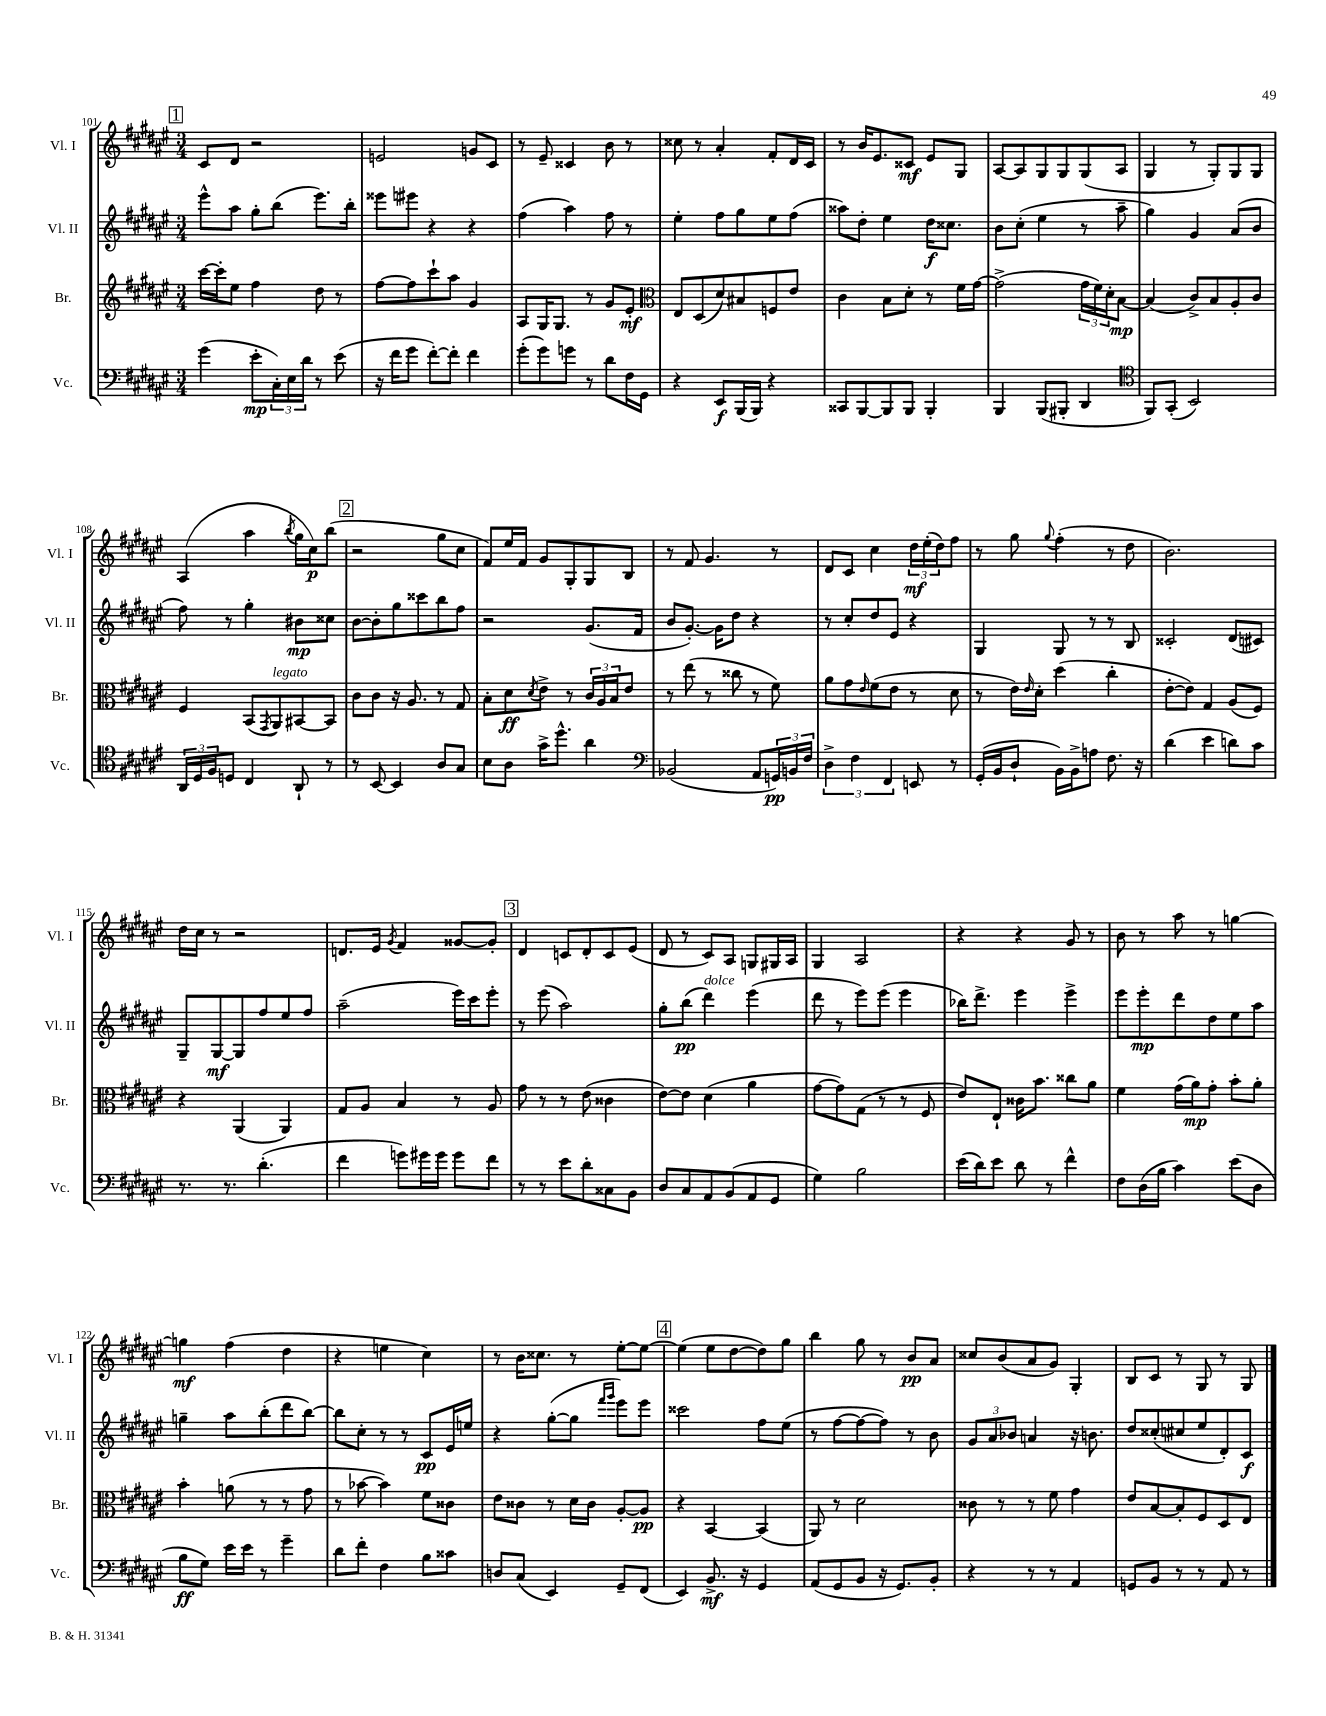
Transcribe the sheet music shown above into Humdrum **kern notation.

**kern	**kern	**kern	**kern
*staff4	*staff3	*staff2	*staff1
*clefF4	*clefG2	*clefG2	*clefG2
*k[f#c#g#d#a#e#]	*k[f#c#g#d#a#e#]	*k[f#c#g#d#a#e#]	*k[f#c#g#d#a#e#]
*M3/4	*M3/4	*M3/4	*M3/4
(4g#	[16ccc#	8eee#^^	8c#
.	16ccc#']	.	.
.	8ee#	8aa#	8d#
8e#'	4ff#	8gg#'	2r
24C#')	.	(8bb	.
24E#	.	.	.
24d#	.	.	.
8r	8dd#	8.eee#)	.
(8e#	8r	.	.
.	.	16bb'	.
=	=	=	=
16r	[8ff#	8eee##	2e
16f#	.	.	.
8g#	8ff#]	8eee#	.
[8f#')	8ccc#`	4r	.
8f#']	8aa#	.	.
4f#	4g#	4r	8g
.	.	.	8c#
=	=	=	=
(8g#'	8A#	(4ff#	8r
8g#)	16G#	.	8e#~
.	8.G#	.	.
8g	.	4aa#)	4c##
8r	8r	.	.
8d#	8g#	8ff#	8b
16F#	8e#'	8r	8r
16GG#	.	.	.
=	=	=	=
*	*clefC3	*	*
4r	8E#	4ee#'	8cc##
.	(8D#	.	8r
8EE#	8d#)	8ff#	4a#'
(16BBB	8B#	8gg#	.
16BBB)	.	.	.
4r	8F	8ee#	8f#'
.	8e#	(8ff#	16d#
.	.	.	16c#
=	=	=	=
8CC##	4c#	8aa##)	8r
[8BBB	.	8dd#'	16b
.	.	.	8.e#
8BBB]	8B	4ee#	.
8BBB	8d#'	.	8c##
4BBB'	8r	16dd#	8e#
.	.	8.cc##	.
.	16f#	.	8G#
.	[16g#	.	.
=	=	=	=
4BBB	(2g#^]	8b	[8A#
.	.	(8cc#'	8A#]
(8BBB	.	4ee#	8G#
8BBB#'	.	.	8G#
4DD#	24g#	8r	(8G#
.	24f#)	.	.
.	24d#'	.	.
.	[8B	8aa#~	8A#
=	=	=	=
*clefC4	*	*	*
8FF#)	(4B]	4gg#)	4G#
(8GG#'	.	.	.
2BB)	8c#^)	4g#	8r
.	8B	.	8G#')
.	8A#'	(8a#	8G#
.	8c#	8b	8G#
=	=	=	=
24AA#	4F#	8ff#)	(4A#
24D#	.	.	.
24F#	.	.	.
8D	.	8r	.
4C#	(8BB	4gg#'	4aa#
.	8qGG#	.	.
.	8AA#)	.	.
.	.	.	8qbb
8AA#`	[8BB#	8b#	16gg#
.	.	.	16cc#)
8r	8BB#]	8cc##	(8bb
=	=	=	=
8r	8c#	[8b	2r
[8BB	8c#	8b']	.
4BB]	16r	8gg#	.
.	8.A#	.	.
.	.	8ccc##	.
8A#	8r	8bb	8gg#
8G#	8G#	8ff#	8cc#
=	=	=	=
8B	8B'	2r	8f#)
8A#	8d#	.	16ee#
.	.	.	16f#
.	8qd#	.	.
16g#^	8e#^	.	8g#
8.dd#^^	.	.	.
.	8r	.	8G#'
4a#	24c#	(8.g#	8G#
.	24A#	.	.
.	24B	.	.
.	8e#	.	8B
.	.	16f#	.
=	=	=	=
*clefF4	*	*	*
(2BB-	8r	8b	8r
.	(8ee#	[8.g#')	8f#
.	8r	.	4.g#
.	.	16g#]	.
.	8cc##	8dd#	.
8AA#	8r	4r	.
24GG)	8f#)	.	8r
24BB	.	.	.
24F#	.	.	.
=	=	=	=
6D#^	8a#	8r	8d#
.	8g#	8cc#'	8c#
6F#	.	.	.
.	16qqe#	.	.
.	(8f#	8dd#	4cc#
6FF#	.	.	.
.	8e#	8e#	.
8EE	8r	4r	24dd#
.	.	.	(24ee#'
.	.	.	24dd#)
8r	8d#	.	8ff#
=	=	=	=
(16GG#'	8r	4G#	8r
16BB	.	.	.
8D#`	16e#)	.	8gg#
.	16qqe#	.	.
.	16d#'	.	.
.	.	.	8qqgg#
16BB)	(4dd#	8G#	(4ff#'
16BB^	.	.	.
8A	.	8r	.
8.F#	4cc#'	8r	8r
.	.	8B	8dd#
16r	.	.	.
=	=	=	=
(4d#	[8e#'	2c##'	2.b)
.	8e#])	.	.
4e#	4G#	.	.
8d)	(8A#	(8d#	.
8c#	8F#)	8c#)	.
=	=	=	=
8.r	4r	8G#~	16dd#
.	.	.	16cc#
.	.	[8G#	8r
8.r	.	.	.
.	(4AA#	8G#]	2r
(4.d#'	.	8ff#	.
.	4AA#)	8ee#	.
.	.	8ff#	.
=	=	=	=
4f#	8G#	(2aa#~	8.d
.	8A#	.	.
.	.	.	16e#
.	.	.	8qg#
8g)	4B	.	4f#
16g#	.	.	.
16g#	.	.	.
8g#	8r	16eee#)	[8g##
.	.	16ccc#	.
8f#	8A#	8eee#'	8g##']
=	=	=	=
8r	8g#	8r	4d#
8r	8r	(8eee#	.
8e#	8r	2aa#)	8c
8d#'	(8e#	.	8d#'
8C##	4c##	.	8c
8BB	.	.	(8e#
=	=	=	=
8D#	[8e#)	8gg#'	8d#
8C#	8e#]	(8bb	8r
8AA#	(4d#	4ddd#)	8c#)
(8BB	.	.	8A#
8AA#	4a#	(4eee#	8G
8GG#	.	.	16G#
.	.	.	16A#
=	=	=	=
4G#)	[8g#	8ddd#	4G#
.	8g#])	8r	.
2B	(8G#	8eee#)	2A#
.	8r	(8eee#	.
.	8r	4eee#	.
.	8F#	.	.
=	=	=	=
(16e#	8e#)	16bb-)	4r
16d#)	.	8.ddd#^	.
8e#	8E#`	.	.
8d#	16c##	4eee#	4r
.	8.b	.	.
8r	.	.	.
4f#^^	8cc##	4eee#^	8g#
.	8a#	.	8r
=	=	=	=
8F#	4f#	8eee#	8b
(16D#	.	8eee#'	8r
16B	.	.	.
4c#)	(16g#	8ddd#	8aa#
.	16a#)	.	.
.	8g#'	8dd#	8r
(8e#	8b'	8ee#	[4gg
8D#	8a#'	8aa#	.
=	=	=	=
8B	4b'	4gg~	4gg]
8G#)	.	.	.
16e#	(8a	8aa#	(4ff#
16e#	.	.	.
8r	8r	(8bb'	.
4g#~	8r	8ddd#	4dd#
.	8g#	[8bb)	.
=	=	=	=
8d#	8r	8bb]	4r
8f#'	[8b-	8cc#'	.
4F#	4b-])	8r	4ee
.	.	8r	.
8B	8f#	8c#	4cc#)
8c##	8c##	16e#	.
.	.	16ee	.
=	=	=	=
8D	8e#	4r	8r
(8C#	8c##	.	16b
.	.	.	8.cc##
4EE#)	8r	([8gg#'	.
.	16d#	8gg#]	8r
.	16c##	.	.
.	.	16qqfff#	.
.	.	16qqggg#	.
8GG#~	[8A#'	8eee#)	[8ee#'
(8FF#	8A#]	8eee#	8ee#_
=	=	=	=
4EE#)	4r	2ccc##	(4ee#]
8.BB^	[4BB	.	8ee#
.	.	.	[8dd#
16r	.	.	.
4GG#	(4BB]	8ff#	8dd#])
.	.	(8ee#	8gg#
=	=	=	=
(8AA#	8AA#)	8r	4bb
8GG#	8r	[8ff#	.
8BB	2d#	8ff#_	8gg#
16r	.	8ff#])	8r
8.GG#)	.	.	.
.	.	8r	8b
8BB'	.	8b	8a#
=	=	=	=
4r	8c##	12g#	8cc##
.	.	12a#	.
.	8r	.	(8b
.	.	12b-	.
8r	8r	4a	8a#
8r	8f#	.	8g#)
4AA#	4g#	16r	4G#'
.	.	8.b	.
=	=	=	=
8GG	8e#	8dd#	8B
8BB	[8B	(8cc##'	8c#
8r	8B']	8cc#	8r
8r	8F#	8ee#	8G#
8AA#	8D#	8d#')	8r
8r	8E#	8c#	8G#
==	==	==	==
*-	*-	*-	*-
